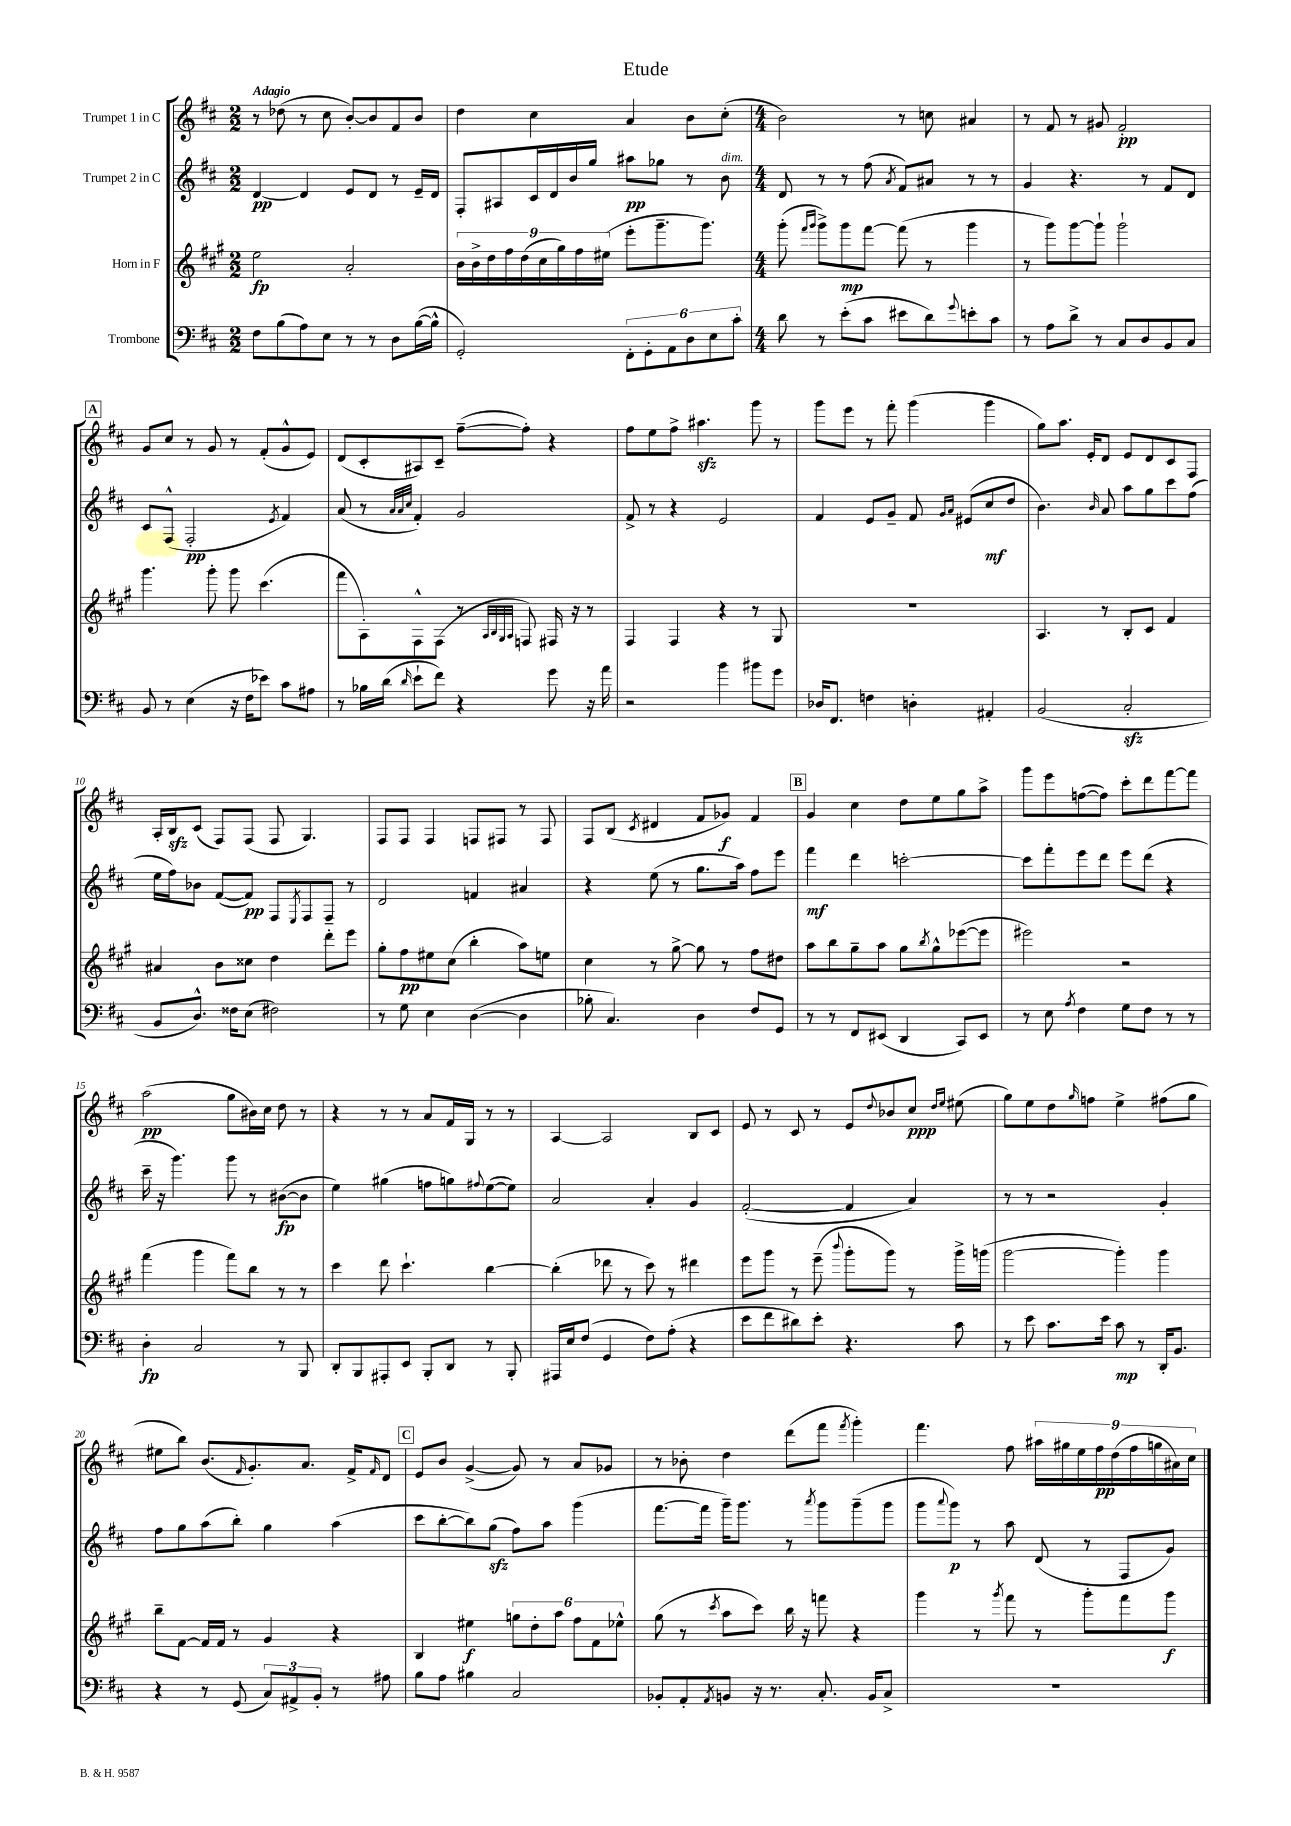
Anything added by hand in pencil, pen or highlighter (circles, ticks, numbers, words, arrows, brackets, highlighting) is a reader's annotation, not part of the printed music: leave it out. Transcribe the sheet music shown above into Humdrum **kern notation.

**kern	**dynam	**kern	**dynam	**kern	**dynam	**kern	**dynam
*part4	*part4	*part3	*part3	*part2	*part2	*part1	*part1
*staff4	*staff4	*staff3	*staff3	*staff2	*staff2	*staff1	*staff1
*I"Trombone	*	*I"Horn in F	*	*I"Trumpet 2 in C	*	*I"Trumpet 1 in C	*
*clefF4	*	*clefG2	*	*clefG2	*	*clefG2	*
*k[f#c#]	*	*k[f#c#g#]	*	*k[f#c#]	*	*k[f#c#]	*
*M2/2	*	*M2/2	*	*M2/2	*	*M2/2	*
=1	=1	=1	=1	=1	=1	=1	=1
!	!	!	!	!	!	!LO:TX:a:B:t=Adagio	!
8F#\L	.	2ee\	fp	[4d/	pp	8r	.
(8B\	.	.	.	.	.	(8dd-X\	.
8A\)	.	.	.	4d/]	.	8r	.
8E\J	.	.	.	.	.	8cc#\	.
8r	.	2a'/	.	8e/L	.	[8b'/L)	.
8r	.	.	.	8d/J	.	8b/]	.
8D\L	.	.	.	8r	.	8f#/	.
([16B\L	.	.	.	16e~/LL	.	8b/J	.
16B^^\JJ]	.	.	.	16d/JJ	.	.	.
=2	=2	=2	=2	=2	=2	=2	=2
2GG'/)	.	18b\LL	.	8F#'/L	.	4dd\	.
.	.	18b^\	.	.	.	.	.
.	.	18dd\	.	.	.	.	.
.	.	.	.	8A#X/	.	.	.
.	.	18ff#\	.	.	.	.	.
.	.	(18dd\	.	.	.	.	.
.	.	.	.	16c#/L	.	4cc#\	.
.	.	18cc#\	.	.	.	.	.
.	.	.	.	16d/	.	.	.
.	.	18gg#\)	.	.	.	.	.
.	.	.	.	16b/	.	.	.
.	.	18ff#\	.	.	.	.	.
.	.	.	.	16gg/JJ	.	.	.
.	.	(18ee#X\JJ	.	.	.	.	.
12FF#'\L	.	8eee'\L	.	8aa#X\L	pp	4a/	.
12GG'\	.	.	.	.	.	.	.
.	.	8.ggg#~\	.	8gg-X\J	.	.	.
12AA\	.	.	.	.	.	.	.
12D\	.	.	.	8r	.	8b\L	.
.	.	8.ggg#\J)	.	.	.	.	.
12E\	.	.	.	.	.	.	.
!	!	!	!	!LO:TX:a:i:t=dim.	!	!	!
.	.	.	.	8b\	.	(8cc#'\J	.
12c#'\J	.	.	.	.	.	.	.
=3	=3	=3	=3	=3	=3	=3	=3
*M4/4	*	*M4/4	*	*M4/4	*	*M4/4	*
8d\	.	(8ggg#'\	.	8d/	.	2b\)	.
.	.	16qqfff#/LL	.	.	.	.	.
.	.	16qqggg#/JJ	.	.	.	.	.
8r	.	8ggg#^\L)	.	8r	.	.	.
(8e'\L	.	8ggg#\	mp	8r	.	.	.
8c#\J	.	[8fff#\J	.	(8ff#\	.	.	.
.	.	.	.	8qa/	.	.	.
8e#X\L	.	(8fff#\]	.	8f#/L)	.	8r	.
8d\)	.	8r	.	8a#X/J	.	8ccn\	.
8qqg/	.	.	.	.	.	.	.
8en'\	.	4ggg#\	.	8r	.	4a#X/	.
8c#\J	.	.	.	8r	.	.	.
=4	=4	=4	=4	=4	=4	=4	=4
8r	.	8r	.	4g/	.	8r	.
8A\L	.	8ggg#\L)	.	.	.	8f#/	.
8d^\J	.	[8ggg#\	.	4.r	.	8r	.
8r	.	8ggg#`\J]	.	.	.	8g#X/	.
8C#/L	.	2ggg#`\	.	.	.	2f#'/	pp
8D/	.	.	.	8r	.	.	.
8BB/	.	.	.	8f#/L	.	.	.
8C#/J	.	.	.	8d/J	.	.	.
!!LO:LB:g=z
!!LO:REH:place=s1:t=A
=5	=5	=5	=5	=5	=5	=5	=5
8BB/	.	4.ggg#\	.	8c#/L	.	8g/L	.
8r	.	.	.	(8F#^^/J	.	8cc#/J	.
(4E\	.	.	.	2F#'/	pp	8r	.
.	.	8ggg#'\	.	.	.	8g/	.
16r	.	8ggg#\	.	.	.	8r	.
16F#\KL	.	.	.	.	.	.	.
8e-X\J)	.	(4.ccc#\	.	.	.	(8f#'/L	.
.	.	.	.	8qe/	.	.	.
8c#\L	.	.	.	4f#/)	.	8g^^/	.
8A#X\J	.	.	.	.	.	8e/J)	.
=6	=6	=6	=6	=6	=6	=6	=6
8r	.	8fff#\L	.	(8a/	.	(8d/L	.
16B-X\LL	.	8A'\)	.	8r	.	8c#'/	.
(16d\JJ	.	.	.	.	.	.	.
.	.	.	.	32qqa/LLL	.	.	.
.	.	.	.	32qqa/	.	.	.
16qqd/	.	.	.	32qqcc#/JJJ	.	.	.
8e`\L	.	8F#^^\	.	4f#'/)	.	8A#X/)	.
8f#\J)	.	(8F#\J	.	.	.	8c#~/J	.
4r	.	8r	.	2g/	.	([8ff#~\L	.
.	.	32qqA/LLL	.	.	.	.	.
.	.	32qqB/	.	.	.	.	.
.	.	32qqG#/	.	.	.	.	.
.	.	32qqA/JJJ	.	.	.	.	.
.	.	8Fn/)	.	.	.	8ff#'\J])	.
8g\	.	16F#X/	.	.	.	4r	.
.	.	16r	.	.	.	.	.
16r	.	8r	.	.	.	.	.
16a\	.	.	.	.	.	.	.
=7	=7	=7	=7	=7	=7	=7	=7
2r	.	4F#/	.	8f#^/	.	8ff#\L	.
.	.	.	.	8r	.	8ee\	.
.	.	4F#/	.	4r	.	8ff#^\J	.
.	.	.	.	.	.	4.aa#Xzz\	.
4b\	.	4r	.	2e/	.	.	.
8b#X\L	.	8r	.	.	.	8ggg\	.
8g\J	.	8G#/	.	.	.	8r	.
=8	=8	=8	=8	=8	=8	=8	=8
16D-X/KL	.	1r	.	4f#/	.	8ggg\L	.
8.FF#/J	.	.	.	.	.	.	.
.	.	.	.	.	.	8eee\J	.
4Fn\	.	.	.	8e/L	.	8r	.
.	.	.	.	8g~/J	.	8fff#'\	.
4Dn'\	.	.	.	8f#/	.	(4ggg\	.
.	.	.	.	16qqg/LL	.	.	.
.	.	.	.	16qqa/JJ	.	.	.
.	.	.	.	(8e#X/L	.	.	.
4AA#X'/	.	.	.	8cc#/	mf	4ggg\	.
.	.	.	.	8dd/J	.	.	.
=9	=9	=9	=9	=9	=9	=9	=9
(2BB/	.	4.A/	.	4.b\)	.	8gg\L)	.
.	.	.	.	.	.	8.aa\J	.
.	.	.	.	.	.	16e'/KL	.
.	.	.	.	16qqb/	.	.	.
.	.	8r	.	8a/	.	8d/J	.
2C#zz'/	.	8B'/L	.	8aa\L	.	8e/L	.
.	.	8c#/J	.	8gg\	.	8d/	.
.	.	4f#/	.	8ccc#\	.	8c#/	.
.	.	.	.	(8ff#\J	.	8F#/J	.
!!LO:LB:g=z
=10	=10	=10	=10	=10	=10	=10	=10
8BB/L	.	4a#X/	.	16ee\LL	.	16A'/LL	.
.	.	.	.	16ff#\J)	.	16Bzz/J	.
8.D^^/J)	.	.	.	8b-X\J	.	(8c#/J	.
.	.	8b\L	.	([8f#/L	.	8F#/L)	.
16F##X\KL	.	.	.	.	.	.	.
(8E\J	.	8cc##X\J	.	8f#/J])	pp	(8F#/J	.
2F#X\)	.	4dd\	.	8F#/L	.	8F#/	.
.	.	.	.	8qE/	.	.	.
.	.	.	.	8F#/	.	4.G/)	.
.	.	8ddd'\L	.	8F#~/J	.	.	.
.	.	8eee\J	.	8r	.	.	.
=11	=11	=11	=11	=11	=11	=11	=11
8r	.	8gg#'\L	.	2d/	.	8F#/L	.
8G\	.	8ff#\	pp	.	.	8F#/J	.
4E\	.	8ee#X\	.	.	.	4F#/	.
.	.	(8cc#\J	.	.	.	.	.
([4D\	.	4bb'\	.	4fn/	.	8Fn/L	.
.	.	.	.	.	.	8F#X/J	.
4D\]	.	8aa\L)	.	4a#X/	.	8r	.
.	.	8een\J	.	.	.	8F#/	.
=12	=12	=12	=12	=12	=12	=12	=12
8B-X'\	.	4cc#\	.	4r	.	8F#/L	.
4.C#/)	.	.	.	.	.	(8B/J	.
.	.	.	.	.	.	8qc#/	.
.	.	8r	.	(8ee\	.	4d#X/	.
.	.	[8gg#^\	.	8r	.	.	.
4D\	.	8gg#\]	.	8.gg\L	.	8f#/L	.
.	.	8r	.	.	.	8g-X/J)	f
.	.	.	.	16aa\Jk)	.	.	.
8F#/L	.	8ff#\L	.	8ff#\L	.	4f#/	.
8GG/J	.	8dd#X\J	.	8eee\J	.	.	.
!!LO:REH:place=s1:t=B
=13	=13	=13	=13	=13	=13	=13	=13
8r	.	8aa\L	.	4fff#\	mf	4g/	.
8r	.	8bb\	.	.	.	.	.
8FF#/L	.	8gg#~\	.	4ddd\	.	4cc#\	.
(8EE#X/J	.	8aa\J	.	.	.	.	.
4DD/	.	8gg#\L	.	[2cccn'\	.	8dd\L	.
.	.	8qbb/	.	.	.	.	.
.	.	8gg#^^\	.	.	.	8ee\	.
8CC#/L)	.	([8eee-X\	.	.	.	8gg\	.
8EE#/J	.	8eee-\J]	.	.	.	8aa^\J	.
=14	=14	=14	=14	=14	=14	=14	=14
8r	.	2eee#X\)	.	8ccc\L]	.	8ggg\L	.
8E\	.	.	.	8fff#'\	.	8eee\	.
8qA/	.	.	.	.	.	.	.
4F#\	.	.	.	8eee\	.	([8ffn\	.
.	.	.	.	8ddd\J	.	8ff\J])	.
8G\L	.	2r	.	8eee\L	.	8ccc#'\L	.
8F#\J	.	.	.	(8ddd\J	.	8ddd\	.
8r	.	.	.	4r	.	[8fff#\	.
8r	.	.	.	.	.	8fff#\J]	.
!!LO:LB:g=z
=15	=15	=15	=15	=15	=15	=15	=15
4D'\	fp	(4fff#\	.	16ccc#~\	.	(2aa\	pp
.	.	.	.	16r	.	.	.
.	.	.	.	4.ggg\)	.	.	.
2C#/	.	4ggg#\	.	.	.	.	.
.	.	8fff#\L)	.	8ggg\	.	8gg\L	.
.	.	8bb\J	.	8r	.	16b#X\L)	.
.	.	.	.	.	.	16cc#\JJ	.
8r	.	8r	.	([8b#X\L	fp	8dd\	.
8BBB/	.	8r	.	8b#\J]	.	8r	.
=16	=16	=16	=16	=16	=16	=16	=16
8DD'/L	.	4ccc#\	.	4ee\)	.	4r	.
8BBB/	.	.	.	.	.	.	.
8AAA#X'/	.	8ddd\	.	(4gg#X\	.	8r	.
8EE/J	.	4.ccc#`\	.	.	.	8r	.
8BBB'/L	.	.	.	8ffn\L	.	8a/L	.
8DD/J	.	.	.	8ggn\)	.	16f#/L	.
.	.	.	.	.	.	16G/JJ	.
.	.	.	.	8qqff#X/	.	.	.
8r	.	[4bb\	.	([8ee\	.	8r	.
8BBB'/	.	.	.	8ee\J])	.	8r	.
=17	=17	=17	=17	=17	=17	=17	=17
16AAA#X/LL	.	(4bb'\]	.	2a/	.	[4A/	.
16E/J	.	.	.	.	.	.	.
(8F#/J	.	.	.	.	.	.	.
4GG/	.	8ddd-X\	.	.	.	2A/]	.
.	.	8r	.	.	.	.	.
8F#\L)	.	8ccc#\)	.	4a'/	.	.	.
(8A'\J	.	8r	.	.	.	.	.
4r	.	4ddd#X\	.	4g/	.	8B/L	.
.	.	.	.	.	.	8c#/J	.
=18	=18	=18	=18	=18	=18	=18	=18
8e\L	.	8eee\L	.	([2f#'/	.	8e/	.
8f#\	.	8ggg#\J	.	.	.	8r	.
8d#X\)	.	8r	.	.	.	8c#/	.
8e'\J	.	(8eee~\	.	.	.	8r	.
.	.	8qqbbb/	.	.	.	.	.
4.r	.	8ggg#'\L	.	4f#/]	.	8e/L	.
.	.	.	.	.	.	8qqdd/	.
.	.	8ggg#\J)	.	.	.	8b-X/	.
.	.	8r	.	4a/)	.	8cc#/J	ppp
.	.	.	.	.	.	16qqdd/LL	.
.	.	.	.	.	.	16qqee/JJ	.
8c#\	.	16ggg#^\LL	.	.	.	(8ee#X\	.
.	.	(16gggn\JJ	.	.	.	.	.
=19	=19	=19	=19	=19	=19	=19	=19
8r	.	[2ggg#\	.	8r	.	8gg\L)	.
8e\	.	.	.	8r	.	8ee\	.
8.c#\L	.	.	.	2r	.	8dd\	.
.	.	.	.	.	.	16qqgg/	.
.	.	.	.	.	.	8ffn\J	.
16e\Jk	.	.	.	.	.	.	.
8c#\	mp	4ggg#'\])	.	.	.	4ee^\	.
8r	.	.	.	.	.	.	.
16DD'/KL	.	4ggg#\	.	4g'/	.	(8ff#X\L	.
8.BB/J	.	.	.	.	.	.	.
.	.	.	.	.	.	8gg\J	.
!!LO:LB:g=z
=20	=20	=20	=20	=20	=20	=20	=20
4r	.	8bb~\L	.	8ff#\L	.	8ee#X\L	.
.	.	[8f#\J	.	8gg\	.	8bb\J)	.
8r	.	16f#/LL]	.	(8aa\	.	(8.b/L	.
.	.	16f#/JJ	.	.	.	.	.
(8GG/	.	8r	.	8bb'\J)	.	.	.
.	.	.	.	.	.	16qqf#/	.
.	.	.	.	.	.	8.g'/)	.
12C#/L)	.	4g#/	.	4gg\	.	.	.
12AA#X^/	.	.	.	.	.	.	.
.	.	.	.	.	.	8.a/J	.
12BB'/J	.	.	.	.	.	.	.
8r	.	4r	.	(4aa\	.	.	.
.	.	.	.	.	.	16f#^/KL	.
.	.	.	.	.	.	16qqf#/	.
8A#X\	.	.	.	.	.	8d/J	.
!!LO:REH:place=s1:t=C
=21	=21	=21	=21	=21	=21	=21	=21
8B\L	.	4B/	.	8ccc#\L	.	8e/L	.
8A\J	.	.	.	[8bb'\	.	8b/J	.
4B#X\	.	4ee#X\	f	8bb\])	.	([4g^/	.
.	.	.	.	(8ggzz\J	.	.	.
2C#/	.	12ggn\L	.	8ff#\L)	.	8g/])	.
.	.	12dd'\	.	.	.	.	.
.	.	.	.	8aa\J	.	8r	.
.	.	12aa\J	.	.	.	.	.
.	.	12ff#\L	.	(4ggg\	.	8a/L	.
.	.	12f#\	.	.	.	.	.
.	.	.	.	.	.	8g-X/J	.
.	.	12ee-X^^\J	.	.	.	.	.
=22	=22	=22	=22	=22	=22	=22	=22
8BB-X'/L	.	(8gg#\	.	[8.fff#\L	.	8r	.
8AA'/	.	8r	.	.	.	8b-X'\	.
.	.	.	.	16fff#\Jk]	.	.	.
8qAA/	.	8qccc#/	.	.	.	.	.
8BBn/J	.	8aa\L	.	16ggg~\KL)	.	4dd\	.
.	.	.	.	8.ggg\J	.	.	.
16r	.	8ccc#\J)	.	.	.	.	.
8.r	.	.	.	.	.	.	.
.	.	16bb\	.	8r	.	(8ddd\L	.
.	.	16r	.	.	.	.	.
.	.	.	.	8qaaa/	.	.	.
8.C#'/	.	8fffn\	.	8ggg\L	.	8fff#\J	.
.	.	.	.	.	.	8qfff#/	.
.	.	4r	.	(8ggg~\	.	4ggg'\)	.
16BB/KL	.	.	.	.	.	.	.
8C#^/J	.	.	.	8ggg\J	.	.	.
=23	=23	=23	=23	=23	=23	=23	=23
1r	.	4ggg#\	.	8ggg\L	.	4.fff#\	.
.	.	.	.	8qqaaa/	.	.	.
.	.	.	.	8ggg\J)	p	.	.
.	.	8r	.	8r	.	.	.
.	.	8qggg#/	.	.	.	.	.
.	.	8fff#\	.	8aa\	.	8ff#\	.
.	.	8r	.	(8d/	.	18aa#X\LL	.
.	.	.	.	.	.	18gg#X\	.
.	.	.	.	.	.	18ee\	.
.	.	8ggg#'\L	.	8r	.	.	.
.	.	.	.	.	.	18ff#\	pp
.	.	.	.	.	.	(18dd\	.
.	.	8fff#\	.	8F#/L	.	.	.
.	.	.	.	.	.	18ff#\	.
.	.	.	.	.	.	18ggn\	.
.	.	8ggg#\J	f	8g/J)	.	.	.
.	.	.	.	.	.	18a#X\)	.
.	.	.	.	.	.	18cc#\JJ	.
==	==	==	==	==	==	==	==
*-	*-	*-	*-	*-	*-	*-	*-
